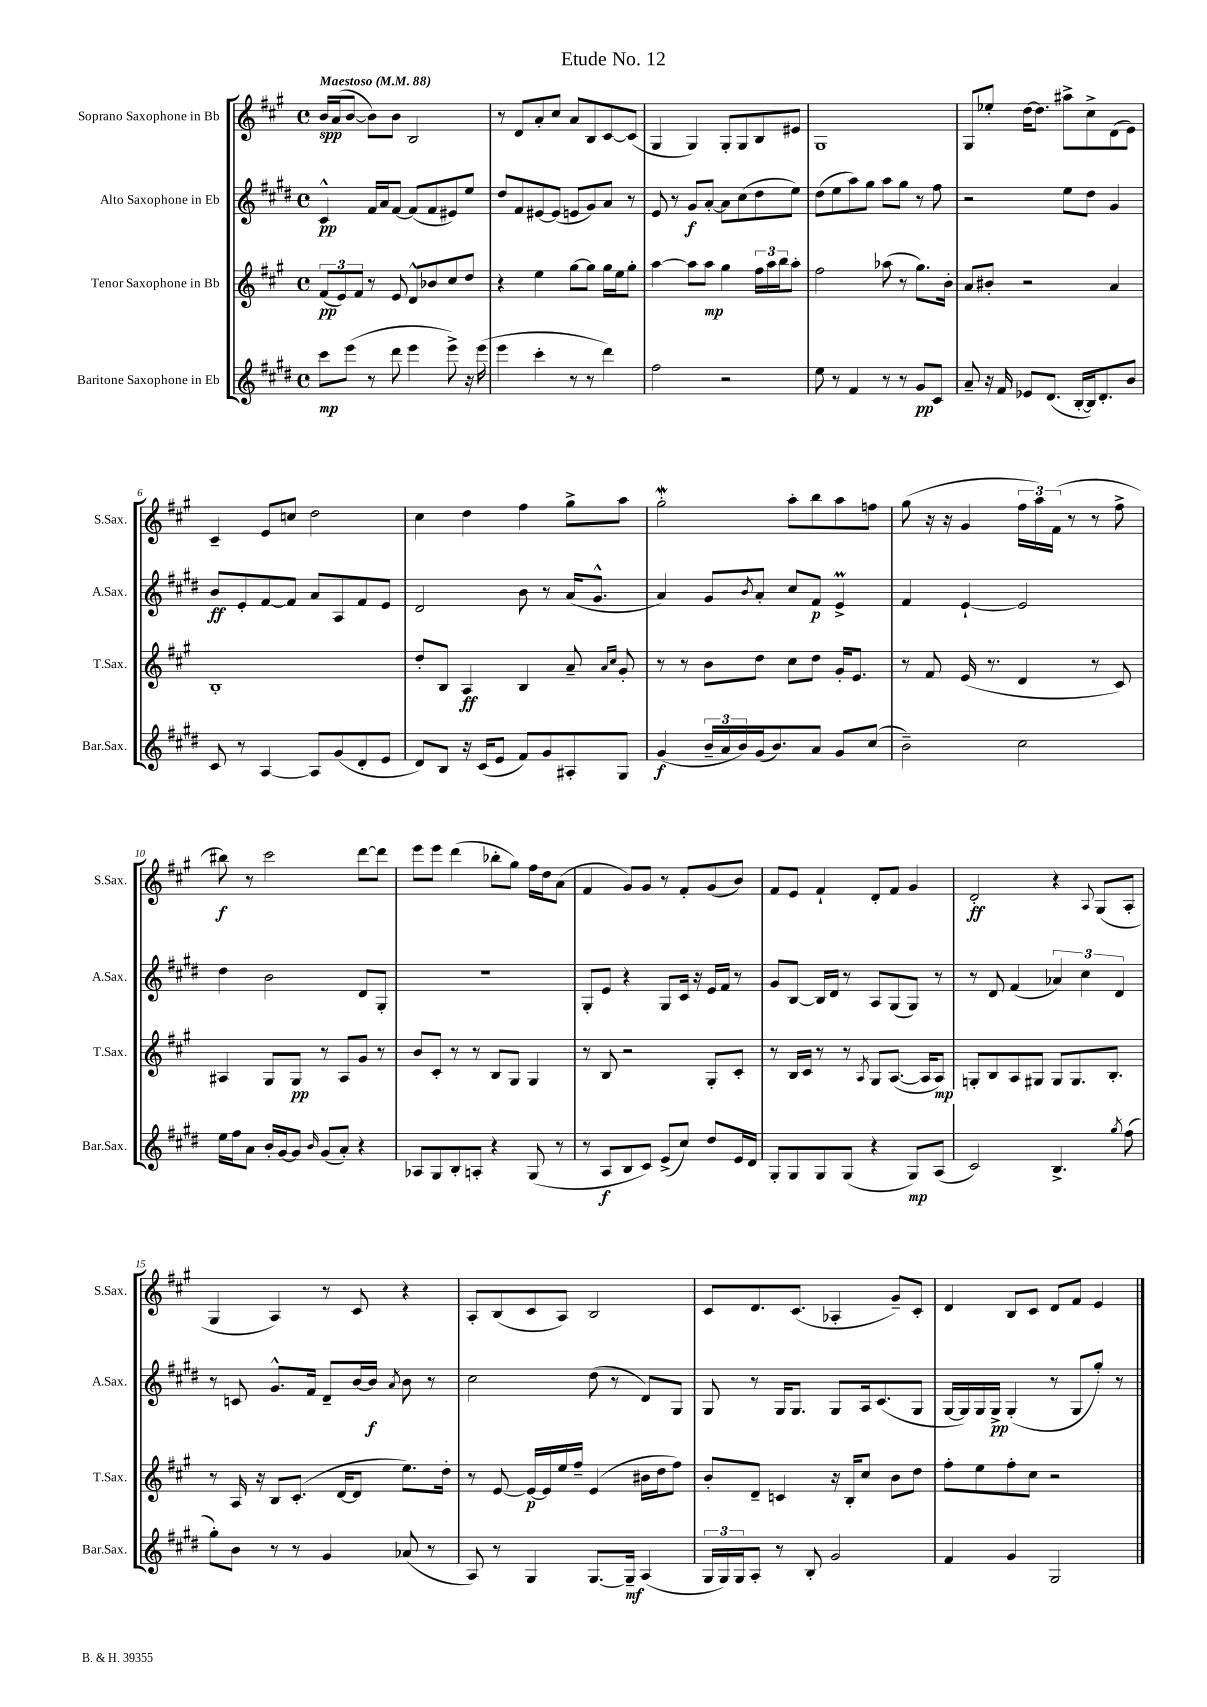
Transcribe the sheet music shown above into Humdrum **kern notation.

**kern	**dynam	**kern	**dynam	**kern	**dynam	**kern	**dynam
*part4	*part4	*part3	*part3	*part2	*part2	*part1	*part1
*staff4	*staff4	*staff3	*staff3	*staff2	*staff2	*staff1	*staff1
*I"Baritone Saxophone in Eb	*	*I"Tenor Saxophone in Bb	*	*I"Alto Saxophone in Eb	*	*I"Soprano Saxophone in Bb	*
*I'Bar.Sax.	*	*I'T.Sax.	*	*I'A.Sax.	*	*I'S.Sax.	*
*clefG2	*	*clefG2	*	*clefG2	*	*clefG2	*
*k[f#c#g#d#]	*	*k[f#c#g#]	*	*k[f#c#g#d#]	*	*k[f#c#g#]	*
*M4/4	*	*M4/4	*	*M4/4	*	*M4/4	*
*met(c)	*	*met(c)	*	*met(c)	*	*met(c)	*
*MM88	*	*MM88	*	*MM88	*	*MM88	*
=1	=1	=1	=1	=1	=1	=1	=1
!	!	!	!	!	!	!LO:TX:a:B:t=Maestoso	!
8ccc#\L	mp	(12f#/L	pp	4c#^^/	pp	16b/LL	spp
.	.	.	.	.	.	(16a/J	.
.	.	12e/)	.	.	.	.	.
(8eee\J	.	.	.	.	.	[8b/J	.
.	.	12f#/J	.	.	.	.	.
8r	.	8r	.	16f#/LL	.	8b\L])	.
.	.	.	.	16a/J	.	.	.
8ddd#\	.	8e/	.	[8f#/J	.	8b\J	.
4eee\	.	8d^^/L	.	(8f#/L]	.	2B/	.
.	.	8b-X/	.	8f#/	.	.	.
8eee^\)	.	8cc#/	.	8e#X/)	.	.	.
16r	.	8dd/J	.	8ee/J	.	.	.
(16eee\	.	.	.	.	.	.	.
=2	=2	=2	=2	=2	=2	=2	=2
4eee\	.	4r	.	8dd#/L	.	8r	.
.	.	.	.	8f#/	.	8d/L	.
4ccc#'\	.	4ee\	.	[8e#X/	.	8a'/	.
.	.	.	.	(8e#/J]	.	8cc#/J	.
8r	.	[8gg#\L	.	8en/L	.	8a/L	.
8r	.	8gg#\J]	.	8g#/)	.	8B/	.
4ddd#\)	.	16gg#\LL	.	8a/J	.	[8c#/	.
.	.	16ee\J	.	.	.	.	.
.	.	8gg#'\J	.	8r	.	(8c#/J]	.
=3	=3	=3	=3	=3	=3	=3	=3
2ff#\	.	[4aa\	.	8e/	.	4G#/	.
.	.	.	.	8r	.	.	.
.	.	8aa\L]	.	8g#/L	f	4G#/)	.
.	.	8aa\J	mp	[8a'/J	.	.	.
2r	.	4gg#\	.	8a\L]	.	8G#'/L	.
.	.	.	.	(8cc#\	.	8G#/	.
.	.	24ff#\LL	.	8dd#\	.	8B/	.
.	.	24aa\	.	.	.	.	.
.	.	24bb\J	.	.	.	.	.
.	.	8aa'\J	.	8ee\J)	.	8e#X/J	.
=4	=4	=4	=4	=4	=4	=4	=4
8ee\	.	2ff#\	.	(8dd#\L	.	1G#	.
8r	.	.	.	8ee\	.	.	.
4f#/	.	.	.	8aa\)	.	.	.
.	.	.	.	8gg#\J	.	.	.
8r	.	(8aa-X\	.	8aa\L	.	.	.
8r	.	8r	.	8gg#\J	.	.	.
8g#/L	pp	8.gg#\L)	.	8r	.	.	.
8c#/J	.	.	.	8ff#\	.	.	.
.	.	16b'\Jk	.	.	.	.	.
=5	=5	=5	=5	=5	=5	=5	=5
8a~/	.	8a/L	.	2r	.	8G#/L	.
16r	.	8b#X'/J	.	.	.	8ee-X'/J	.
16f#/	.	.	.	.	.	.	.
8e-X/L	.	2r	.	.	.	[16dd\KL	.
.	.	.	.	.	.	8.dd\J]	.
(8.d#/J	.	.	.	.	.	.	.
.	.	.	.	8ee\L	.	8aa#X^\L	.
[16B'/LL	.	.	.	.	.	.	.
16B/J])	.	.	.	8dd#\J	.	8cc#^\	.
8.d#'/	.	.	.	.	.	.	.
.	.	4a/	.	4g#/	.	(8d\	.
8b/J	.	.	.	.	.	8e\J)	.
!!LO:LB:g=z
=6	=6	=6	=6	=6	=6	=6	=6
8c#/	.	1B'	.	8b/L	ff	4c#~/	.
8r	.	.	.	8e'/	.	.	.
[4A/	.	.	.	[8f#/	.	8e/L	.
.	.	.	.	8f#/J]	.	8ccn/J	.
8A/L]	.	.	.	8a/L	.	2dd\	.
(8g#/	.	.	.	8A/	.	.	.
8d#'/	.	.	.	8f#/	.	.	.
8e/J	.	.	.	8e/J	.	.	.
=7	=7	=7	=7	=7	=7	=7	=7
8d#/L)	.	8dd'/L	.	2d#/	.	4cc#\	.
8B/J	.	8B/J	.	.	.	.	.
16r	.	4A/	ff	.	.	4dd\	.
(16c#/KL	.	.	.	.	.	.	.
8e/J	.	.	.	.	.	.	.
8f#/L)	.	4B/	.	8b\	.	4ff#\	.
8g#/	.	.	.	8r	.	.	.
8A#X'/	.	8a~/	.	(16a/KL	.	8gg#^\L	.
.	.	.	.	8.g#^^/J	.	.	.
.	.	16qqa/LL	.	.	.	.	.
.	.	16qqcc#/JJ	.	.	.	.	.
8G#/J	.	8g#'/	.	.	.	8aa\J	.
=8	=8	=8	=8	=8	=8	=8	=8
(4g#/	f	8r	.	4a/)	.	2gg#W'\	.
.	.	8r	.	.	.	.	.
24b~/LL	.	8b\L	.	8g#/L	.	.	.
24a/	.	.	.	.	.	.	.
24b/)	.	.	.	.	.	.	.
.	.	.	.	8qb/	.	.	.
(16g#/J	.	8dd\J	.	8a'/J	.	.	.
8.b/)	.	.	.	.	.	.	.
.	.	8cc#\L	.	8cc#/L	.	8aa'\L	.
8a/J	.	8dd\J	.	8f#/J	p	8bb\	.
8g#/L	.	16g#'/KL	.	4eM^/	.	8aa\	.
.	.	8.e/J	.	.	.	.	.
(8cc#/J	.	.	.	.	.	8ffn\J	.
=9	=9	=9	=9	=9	=9	=9	=9
2b~\)	.	8r	.	4f#/	.	(8gg#\	.
.	.	8f#/	.	.	.	16r	.
.	.	.	.	.	.	16r	.
.	.	(16e/	.	[4e`/	.	4g#/	.
.	.	8.r	.	.	.	.	.
2cc#\	.	4d/	.	2e/]	.	24ff#\LL	.
.	.	.	.	.	.	24aa\)	.
.	.	.	.	.	.	(24f#\JJ	.
.	.	.	.	.	.	8r	.
.	.	8r	.	.	.	8r	.
.	.	8c#/)	.	.	.	8ff#^\	.
!!LO:LB:g=z
=10	=10	=10	=10	=10	=10	=10	=10
16ee\LL	.	4A#X/	.	4dd#\	.	8bb#X\)	f
16ff#\J	.	.	.	.	.	.	.
8a\J	.	.	.	.	.	8r	.
16b'/LL	.	8G#/L	.	2b\	.	2ccc#\	.
[16g#/J	.	.	.	.	.	.	.
8g#/J]	.	8G#/J	pp	.	.	.	.
16qqb/	.	.	.	.	.	.	.
(8g#/L	.	8r	.	.	.	.	.
8a'/J)	.	8A#/L	.	.	.	.	.
4r	.	8g#/J	.	8d#/L	.	[8ddd\L	.
.	.	8r	.	8G#'/J	.	8ddd\J]	.
=11	=11	=11	=11	=11	=11	=11	=11
8A-X/L	.	8b/L	.	1r	.	8eee\L	.
8G#/	.	8c#'/J	.	.	.	8eee\J	.
8B'/	.	8r	.	.	.	(4ddd\	.
8An'/J	.	8r	.	.	.	.	.
4r	.	8B/L	.	.	.	8bb-X'\L	.
.	.	8G#/J	.	.	.	8gg#\J)	.
(8G#/	.	4G#/	.	.	.	16ff#\LL	.
.	.	.	.	.	.	16dd\J	.
8r	.	.	.	.	.	(8a\J	.
=12	=12	=12	=12	=12	=12	=12	=12
8r	.	8r	.	8G#'/L	.	4f#/	.
8A/L	f	8B/	.	8e/J	.	.	.
8B/	.	2r	.	4r	.	8g#/L)	.
8c#/J)	.	.	.	.	.	8g#/J	.
(8e^/L	.	.	.	8G#/L	.	8r	.
8cc#/J)	.	.	.	16c#/Jk	.	8f#'/L	.
.	.	.	.	16r	.	.	.
8dd#/L	.	8G#'/L	.	16e/LL	.	(8g#/	.
.	.	.	.	16f#/JJ	.	.	.
16e/L	.	8c#'/J	.	8r	.	8b/J)	.
16d#/JJ	.	.	.	.	.	.	.
=13	=13	=13	=13	=13	=13	=13	=13
8G#'/L	.	8r	.	8g#/L	.	8f#/L	.
8G#/	.	16B/LL	.	[8B/J	.	8e/J	.
.	.	16c#/JJ	.	.	.	.	.
8G#/	.	8r	.	16B/LL]	.	4f#`/	.
.	.	.	.	16d#/JJ	.	.	.
(8G#/J	.	8r	.	8r	.	.	.
.	.	8qA/	.	.	.	.	.
4r	.	8G#/L	.	8A/L	.	8d'/L	.
.	.	([8.A/J	.	(8G#/	.	8f#/J	.
8G#/L)	mp	.	.	8G#/J)	.	4g#/	.
.	.	16A/KL]	.	.	.	.	.
(8A/J	.	8A/J)	mp	8r	.	.	.
=14	=14	=14	=14	=14	=14	=14	=14
2c#/)	.	8Gn'/L	.	8r	.	2d'/	ff
.	.	8B/	.	8d#/	.	.	.
.	.	8A/	.	(4f#/	.	.	.
.	.	8G#X/J	.	.	.	.	.
4.B^/	.	8G#/L	.	6a-X/)	.	4r	.
.	.	8.G#/	.	.	.	.	.
.	.	.	.	6cc#\	.	.	.
.	.	.	.	.	.	8qqA/	.
.	.	.	.	.	.	(8G#/L	.
.	.	8.B'/J	.	.	.	.	.
.	.	.	.	6d#/	.	.	.
8qgg#/	.	.	.	.	.	.	.
(8ff#\	.	.	.	.	.	8A'/J	.
!!LO:LB:g=z
=15	=15	=15	=15	=15	=15	=15	=15
8gg#'\L)	.	8r	.	8r	.	4G#/	.
8b\J	.	16A/	.	8cn/	.	.	.
.	.	16r	.	.	.	.	.
8r	.	8B/L	.	8.g#^^/L	.	4A/)	.
8r	.	(8.c#'/J	.	.	.	.	.
.	.	.	.	16f#/Jk	.	.	.
4g#/	.	.	.	8d#~/L	.	8r	.
.	.	[16d/KL	.	.	.	.	.
.	.	8d/J]	.	[16b/L	.	8c#/	.
.	.	.	.	16b/JJ]	f	.	.
.	.	.	.	8qa/	.	.	.
(8a-X/	.	8.ee\L)	.	8b\	.	4r	.
8r	.	.	.	8r	.	.	.
.	.	16dd'\Jk	.	.	.	.	.
=16	=16	=16	=16	=16	=16	=16	=16
8A/)	.	8r	.	2cc#\	.	8A'/L	.
8r	.	[8e/	.	.	.	(8B/	.
4G#/	.	16e/LL_	p	.	.	8c#/	.
.	.	16e/]	.	.	.	.	.
.	.	16ee/	.	.	.	8A/J)	.
.	.	16ff#~/JJ	.	.	.	.	.
[8.G#/L	.	(4e/	.	(8dd#\	.	2B/	.
.	.	.	.	8r	.	.	.
16G#~/Jk]	mf	.	.	.	.	.	.
(4A/	.	16b#X\LL	.	8d#/L)	.	.	.
.	.	16dd\J	.	.	.	.	.
.	.	8ff#\J)	.	8G#/J	.	.	.
=17	=17	=17	=17	=17	=17	=17	=17
24G#/LL	.	8b'/L	.	8G#/	.	8c#/L	.
24G#/)	.	.	.	.	.	.	.
24G#/J	.	.	.	.	.	.	.
8A'/J	.	8d~/J	.	8r	.	8.d/	.
8r	.	4cn/	.	16G#/KL	.	.	.
.	.	.	.	8.G#/J	.	(8.c#/J	.
8B'/	.	.	.	.	.	.	.
2g#/	.	16r	.	8G#/L	.	4A-X'/	.
.	.	16B'/KL	.	.	.	.	.
.	.	8cc#/J	.	16A/k	.	.	.
.	.	.	.	(8.c#/	.	.	.
.	.	8b\L	.	.	.	8g#~/L)	.
.	.	8dd\J	.	8G#/J	.	8c#'/J	.
=18	=18	=18	=18	=18	=18	=18	=18
4f#/	.	8ff#'\L	.	[16G#/LL	.	4d/	.
.	.	.	.	16G#/])	.	.	.
.	.	8ee\	.	16G#/	.	.	.
.	.	.	.	16G#^/JJ	pp	.	.
4g#/	.	8ff#'\	.	(4G#'/	.	8B/L	.
.	.	8cc#\J	.	.	.	8c#/J	.
2G#/	.	2r	.	8r	.	8d/L	.
.	.	.	.	8G#/L	.	8f#/J	.
.	.	.	.	8gg#'/J)	.	4e/	.
.	.	.	.	8r	.	.	.
==	==	==	==	==	==	==	==
*-	*-	*-	*-	*-	*-	*-	*-
